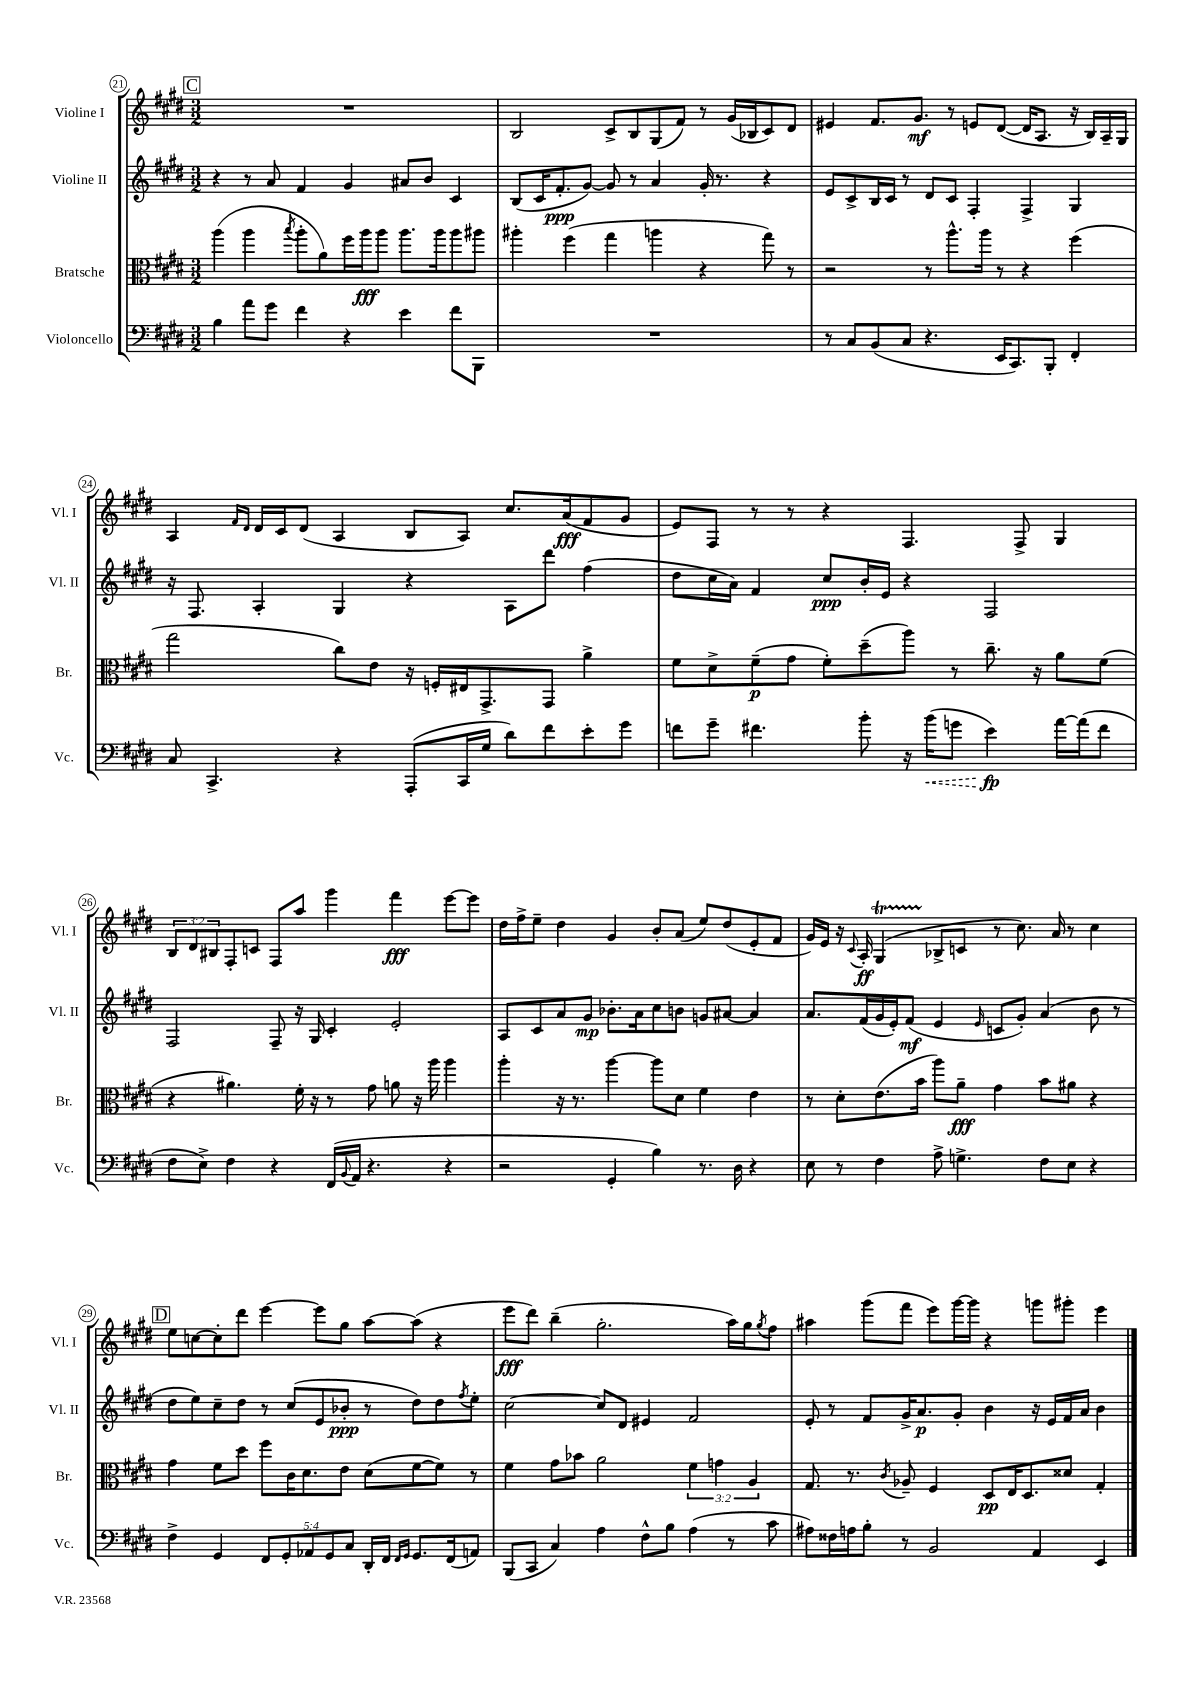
<<
\new StaffGroup <<
\new Staff = "s0" \with { instrumentName = "Violine I" shortInstrumentName = "Vl. I" } {
    \clef treble \key e \major \numericTimeSignature \time 3/2 \override Staff.TupletNumber.text = #tuplet-number::calc-fraction-text
    \mark \markup { \box "C" } R1. |
    b2 cis'8-> b8 gis8( fis'8) r8 gis'16( bes16 cis'8) dis'8 |
    eis'4 fis'8. gis'8.\mf r8 e'8 dis'8~( dis'16 a8. r16 b16) a16-- gis16 |
    a4 \grace { fis'16 dis'16 } dis'16 cis'16 dis'8( a4 b8 a8) cis''8. a'16\fff( fis'8 gis'8 |
    e'8) fis8 r8 r8 r4 fis4. fis8-> gis4 |
    \tuplet 3/2 { b8 dis'8 bis8 } fis8-. c'8 fis8 a''8 gis'''4 fis'''4\fff e'''8~ e'''8 |
    dis''16 fis''16-> e''8-- dis''4 gis'4 b'8-. a'8( e''8) dis''8( e'8-. fis'8 |
    gis'16) e'16 r16 \appoggiatura { cis'8 } a16-.\ff gis4\startTrillSpan( bes8->\stopTrillSpan c'8 r8 cis''8.) a'16 r8 cis''4 |
    \mark \markup { \box "D" } e''8 c''8~ c''8-. dis'''8 e'''4~ e'''8 gis''8 a''8~ a''8( r4 |
    e'''8\fff dis'''8) b''4--( gis''2.-. a''16) gis''16 \acciaccatura { gis''8 } fis''8 |
    ais''4 gis'''8( fis'''8 e'''8) gis'''16~ gis'''16 r4 g'''8 gis'''8-. e'''4 \bar "|." |
}
\new Staff = "s1" \with { instrumentName = "Violine II" shortInstrumentName = "Vl. II" } {
    \clef treble \key e \major \numericTimeSignature \time 3/2
    \mark \markup { \box "C" } r4 r8 a'8 fis'4 gis'4 ais'8 b'8 cis'4 |
    b8( cis'16 fis'8.-.\ppp gis'8~) gis'8 r8 a'4 gis'16-. r8. r4 |
    e'8 cis'8-> b16 cis'16 r8 dis'8 cis'8 fis4-. fis4-> gis4 |
    r16 fis8. a4-. gis4 r4 a8 dis'''8 fis''4( |
    dis''8 cis''16 a'16) fis'4 cis''8\ppp b'16-. e'16 r4 fis2 |
    fis2 fis8-- r16 gis16 cis'4-. e'2-. |
    a8 cis'8 a'8 gis'8\mp bes'8.-. a'16 cis''8 b'8 g'8 ais'8~ ais'4 |
    a'8. fis'16( gis'16 e'16-.) fis'8\mf( e'4 \grace { e'16 } c'8 gis'8-.) a'4( b'8 r8 |
    \mark \markup { \box "D" } dis''8 e''8) cis''8-- dis''8 r8 cis''8( e'8 bes'8-.\ppp r8 dis''8) dis''8 \acciaccatura { fis''8 } e''8-. |
    cis''2~ cis''8 dis'8 eis'4 fis'2 |
    e'8-. r8 fis'8 gis'16-> a'8.\p gis'8-. b'4 r16 e'16 fis'16 a'16 b'4 \bar "|." |
}
\new Staff = "s2" \with { instrumentName = "Bratsche" shortInstrumentName = "Br." } {
    \clef alto \key e \major \numericTimeSignature \time 3/2 \override Staff.TupletNumber.text = #tuplet-number::calc-fraction-text
    \mark \markup { \box "C" } a''4( a''4 \acciaccatura { b''8 } a''8-. a'8) fis''16 a''16\fff a''8 a''8. a''16 a''8 ais''8 |
    ais''4-. fis''4( gis''4 a''4 r4 gis''8) r8 |
    r2 r8 a''8.-^ a''16 r8 r4 fis''4( |
    gis''2 cis''8) e'8 r16 f16-. eis16 gis,8.-> gis,8 a'4-> |
    fis'8 dis'8-> fis'8--\p( gis'8 fis'8-.) dis''8--( a''8) r8 cis''8.-- r16 a'8 fis'8( |
    r4 ais'4.) fis'16-. r16 r8 gis'8 a'8 r16 a''16 a''4 |
    a''4-. r16 r8. a''4~ a''8 dis'8 fis'4 e'4 |
    r8 dis'8-. e'8.( b'16 a''8) a'8--\fff gis'4 b'8 ais'8 r4 |
    \mark \markup { \box "D" } gis'4 fis'8 dis''8 fis''8 cis'16 dis'8. e'8 dis'8( fis'8~ fis'8) r8 |
    fis'4 gis'8 bes'8 a'2 \tuplet 3/2 { fis'4 g'4 a4 } |
    gis8. r8. \acciaccatura { cis'8 } aes8-- fis4 dis8\pp e16 dis8. disis'8 gis4-. \bar "|." |
}
\new Staff = "s3" \with { instrumentName = "Violoncello" shortInstrumentName = "Vc." } {
    \clef bass \key e \major \numericTimeSignature \time 3/2 \override Staff.TupletNumber.text = #tuplet-number::calc-fraction-text
    \mark \markup { \box "C" } b4 a'8 gis'8 fis'4 r4 e'4 fis'8 b,,8 |
    R1. |
    r8 cis8 b,8( cis8 r4. e,16 cis,8.) b,,8-. fis,4-. |
    cis8 cis,4.-> r4 a,,8-.( cis,16 gis16 dis'8) fis'8 e'8-. gis'8 |
    f'8 gis'8-- fis'4. b'8-. r16 \once \override Hairpin.style = #'dashed-line b'16\<( g'8 e'4\fp\!) a'16~ a'16( fis'8 |
    fis8 e8->) fis4 r4 fis,16( \appoggiatura { b,8 } a,16 r4. r4 |
    r2 gis,4-. b4) r8. dis16 r4 |
    e8 r8 fis4 a8-> g4.-> fis8 e8 r4 |
    \mark \markup { \box "D" } fis4-> gis,4 \tuplet 5/4 { fis,8 gis,8-. aes,8 gis,8 cis8 } dis,16-. fis,16 \grace { fis,16 gis,16 } gis,8. fis,16( a,8) |
    b,,8( cis,8 cis4) a4 fis8-^ b8 a4( r8 cis'8 |
    ais8) fisis16 a16 b8-. r8 b,2 a,4 e,4 \bar "|." |
}
>>
>>
\layout { \context { \Score currentBarNumber = #21 \override BarNumber.stencil = #(make-stencil-circler 0.1 0.3 ly:text-interface::print) } }
